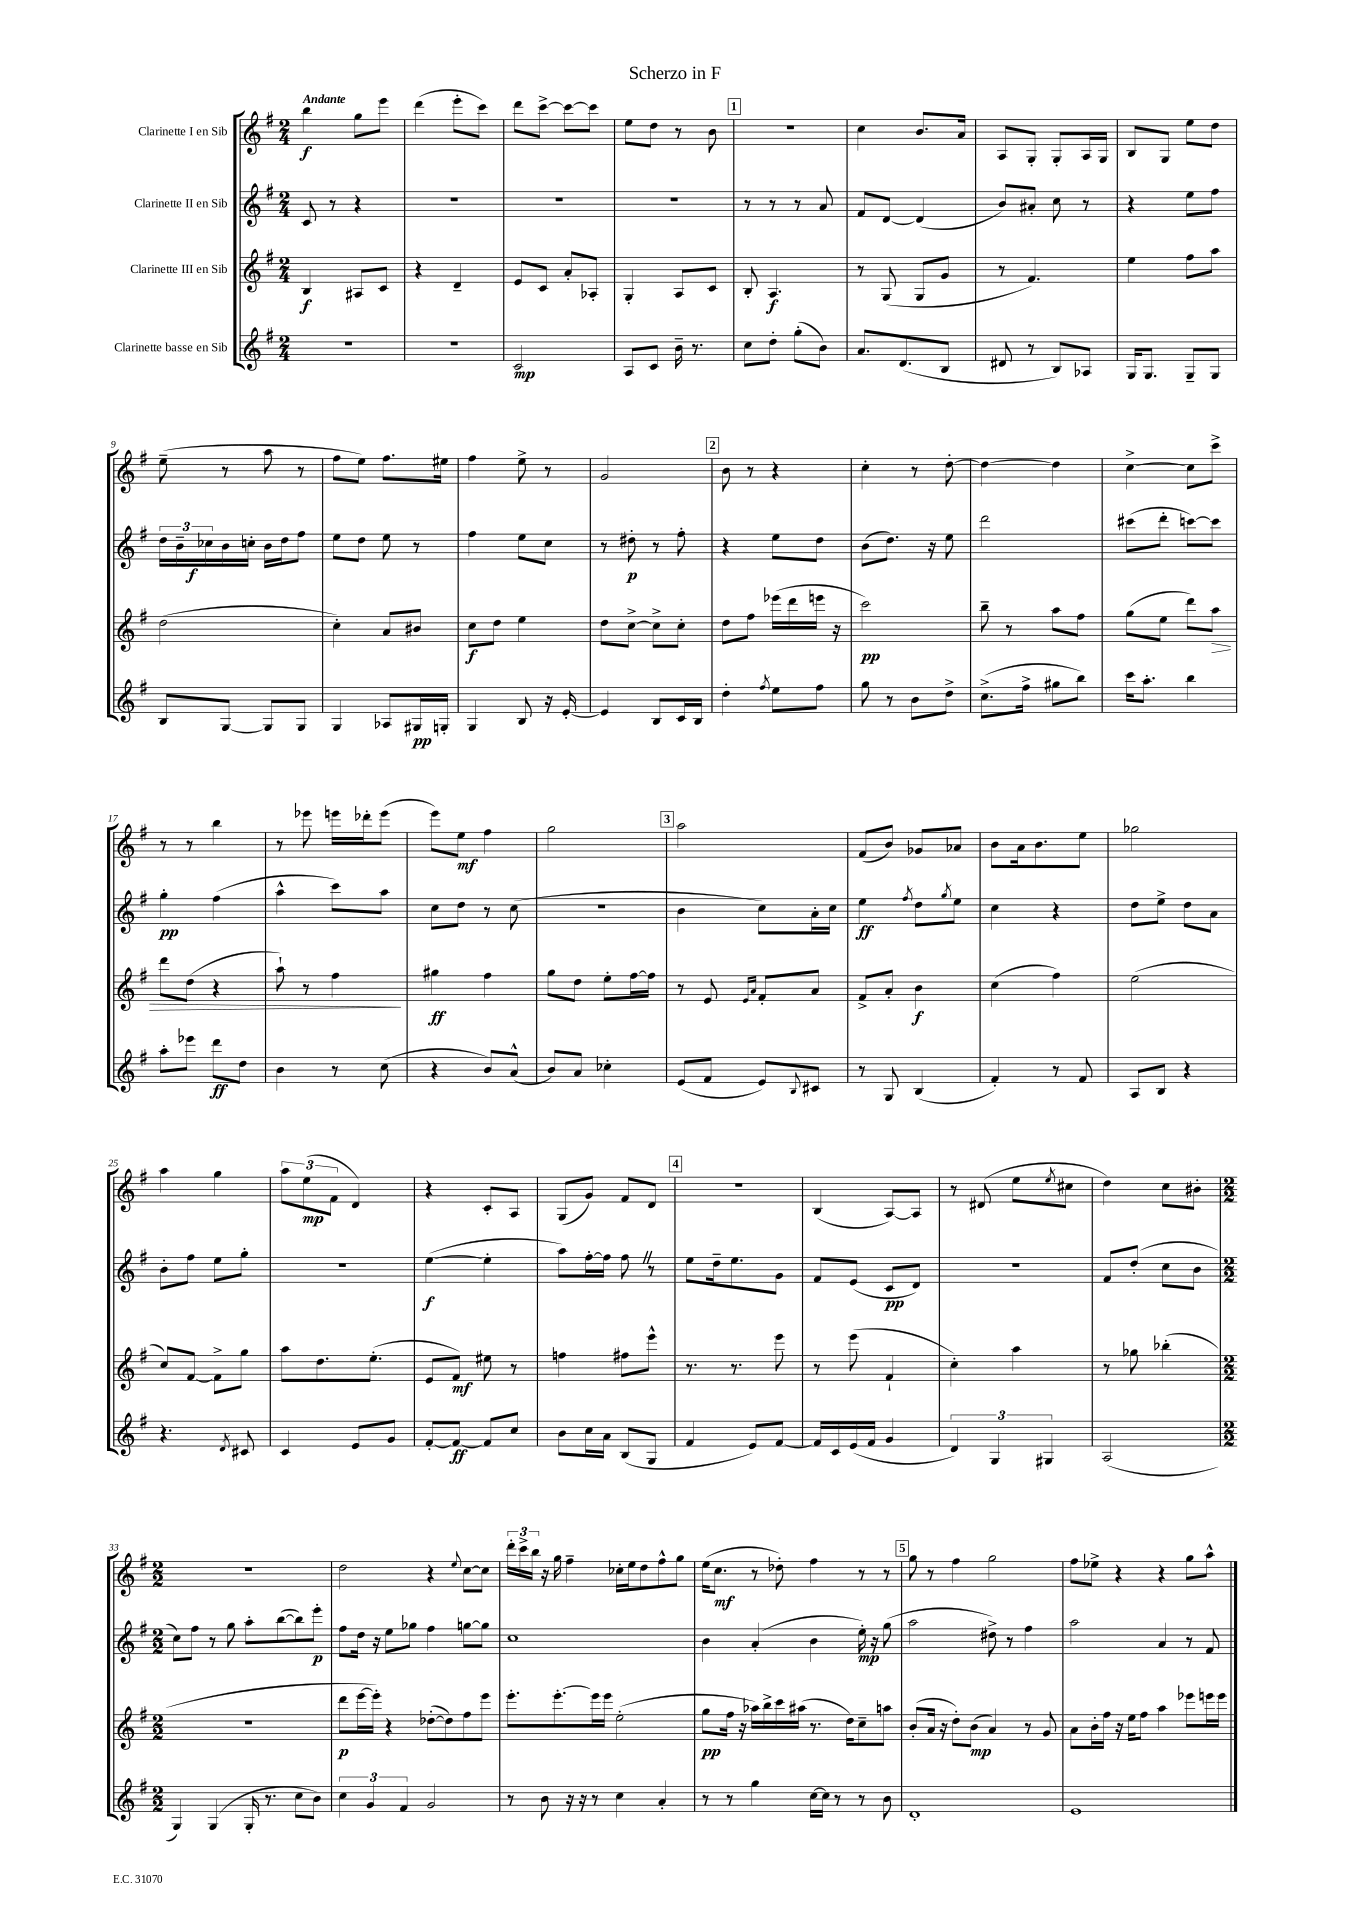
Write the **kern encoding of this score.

**kern	**kern	**kern	**kern
*staff4	*staff3	*staff2	*staff1
*clefG2	*clefG2	*clefG2	*clefG2
*k[f#]	*k[f#]	*k[f#]	*k[f#]
*M2/4	*M2/4	*M2/4	*M2/4
2r	4B	8c	4bb
.	.	8r	.
.	8A#	4r	8gg
.	8c	.	8eee
=	=	=	=
2r	4r	2r	(4ddd
.	4d~	.	8eee'
.	.	.	8ccc)
=	=	=	=
2c	8e	2r	8ddd
.	8c	.	[8ccc^
.	8a'	.	8ccc_
.	8A-'	.	8ccc]
=	=	=	=
8A	4G'	2r	8ee
8c	.	.	8dd
16b~	8A	.	8r
8.r	.	.	.
.	8c	.	8b
=	=	=	=
8cc	8B'	8r	2r
8dd'	4.A	8r	.
(8gg'	.	8r	.
8b)	.	8a	.
=	=	=	=
8.a	8r	8f#	4cc
.	(8G	[8d	.
(8.d	.	.	.
.	8G	(4d]	8.b
8B	8g	.	.
.	.	.	16a
=	=	=	=
8d#	8r	8b)	8A
8r	4.f#)	8a#'	8G'
8B)	.	8cc	8G'
8A-	.	8r	16A
.	.	.	16G
=	=	=	=
16G	4ee	4r	8B
8.G	.	.	.
.	.	.	8G
8G~	8ff#	8ee	8ee
8G	8aa	8ff#	8dd
=	=	=	=
8B	(2dd	24dd	(8ee~
.	.	24b~	.
.	.	24cc-	.
[8G	.	16b	8r
.	.	16cc'	.
8G]	.	16b	8aa
.	.	16dd	.
8G	.	8ff#	8r
=	=	=	=
4G	4cc')	8ee	8ff#
.	.	8dd	8ee)
8A-	8a	8ee	8.ff#
16G#	8b#	8r	.
16G'	.	.	16ee#
=	=	=	=
4G	8cc	4ff#	4ff#
.	8dd	.	.
8B	4ee	8ee	8ee^
16r	.	8cc	8r
[16e'	.	.	.
=	=	=	=
4e]	8dd	8r	2g
.	[8cc^	8dd#'	.
8B	8cc^]	8r	.
16c	8cc'	8ff#'	.
16B	.	.	.
=	=	=	=
4dd'	8dd	4r	8b
.	8ff#	.	8r
8qff#	.	.	.
8ee	(16eee-	8ee	4r
.	16ddd	.	.
8ff#	16eee	8dd	.
.	16r	.	.
=	=	=	=
8gg	2ccc)	(8b	4cc'
8r	.	8.dd)	.
8b	.	.	8r
.	.	16r	.
8dd^	.	8ee	[8dd'
=	=	=	=
(8.cc^	8bb~	2ddd	4dd_
.	8r	.	.
16ff#^	.	.	.
8gg#	8aa	.	4dd]
8bb)	8ff#	.	.
=	=	=	=
16ccc	(8gg	(8ccc#	[4cc^
8.aa'	.	.	.
.	8ee	8ddd'	.
4bb	8ddd)	[8ccc)	8cc]
.	8aa	8ccc]	8ccc^
=	=	=	=
8aa'	8ddd	4gg'	8r
8eee-	(8dd	.	8r
8ddd	4r	(4ff#	4bb
8dd	.	.	.
=	=	=	=
4b	8aa`)	4aa^^	8r
.	8r	.	8eee-
8r	4ff#	8ccc)	16eee
.	.	.	16ddd-'
(8cc	.	8aa	(8eee
=	=	=	=
4r	4gg#	8cc	8eee)
.	.	8dd	8ee
8b)	4ff#	8r	4ff#
(8a^^	.	(8cc	.
=	=	=	=
8b)	8gg	2r	2gg
8a	8dd	.	.
4cc-'	8ee'	.	.
.	[16ff#	.	.
.	16ff#]	.	.
=	=	=	=
(8e	8r	4b	2aa
8f#	8e	.	.
.	16qqe	.	.
.	16qqa	.	.
8e)	8f#'	8cc)	.
8qqB	.	.	.
8c#	8a	16a'	.
.	.	16cc	.
=	=	=	=
8r	8f#^	4ee	(8f#
8G	8a'	.	8b)
.	.	8qff#	.
(4B	4b	8dd	8g-
.	.	8qgg	.
.	.	8ee	8a-
=	=	=	=
4f#')	(4cc	4cc	8b
.	.	.	16a
.	.	.	8.b
8r	4ff#)	4r	.
8f#	.	.	8ee
=	=	=	=
8A	(2ee	8dd	2gg-
8B	.	8ee^	.
4r	.	8dd	.
.	.	8a	.
=	=	=	=
4.r	8cc)	8b'	4aa
.	[8f#	8ff#	.
.	8f#^]	8ee	4gg
8qd	.	.	.
8c#	8gg	8gg'	.
=	=	=	=
4c	8aa	2r	12aa
.	.	.	(12ee
.	8.dd	.	.
.	.	.	12f#
8e	.	.	4d)
.	(8.ee'	.	.
8g	.	.	.
=	=	=	=
[8f#'	8e	([4ee	4r
8f#_	8f#)	.	.
8f#]	8ee#	4ee']	8c'
8cc	8r	.	8A
=	=	=	=
8b	4ff	8aa)	(8G
16cc	.	[16ff#'	8g)
16a	.	16ff#]	.
(8B	8ff#	8ff#	8f#
8G	8eee^^	8r	8d
=	=	=	=
4f#	8.r	8ee	2r
.	.	16dd~	.
.	8.r	8.ee	.
8e)	.	.	.
[8f#	8eee	8g	.
=	=	=	=
16f#]	8r	8f#	(4B
16c	.	.	.
(16e	(8eee	(8e	.
16f#	.	.	.
4g	4f#`	8c	[8A)
.	.	8d)	8A]
=	=	=	=
6d)	4cc')	2r	8r
.	.	.	(8d#
6G	.	.	.
.	4aa	.	8ee
6G#	.	.	.
.	.	.	8qee
.	.	.	8cc#
=	=	=	=
(2A	8r	8f#	4dd)
.	8gg-	(8dd'	.
.	(4bb-'	8cc	8cc
.	.	8b	8b#'
=	=	=	=
*M2/2	*M2/2	*M2/2	*M2/2
4G)	1r	8cc)	1r
.	.	8ff#	.
(4G	.	8r	.
.	.	8gg	.
16G'	.	8aa'	.
8.r	.	.	.
.	.	([8bb	.
8cc	.	8bb])	.
8b)	.	8eee'	.
=	=	=	=
6cc	8ddd	8ff#	2dd
.	[16eee	16dd	.
6g	.	.	.
.	16eee'])	16r	.
.	4r	8ee	.
6f#	.	.	.
.	.	8gg-	.
2g	([8dd-'	4ff#	4r
.	8dd-])	.	.
.	.	.	8qqee
.	8ff#	[8gg	[8cc
.	8eee	8gg]	8cc]
=	=	=	=
8r	8.eee'	1cc	24ddd'
.	.	.	24ccc^
.	.	.	24bb
8b	.	.	16r
.	[8.eee'	.	16gg
16r	.	.	4ff#~
16r	.	.	.
8r	16eee]	.	.
.	16eee	.	.
4cc	(2ee'	.	16cc-'
.	.	.	16ee
.	.	.	8dd
4a'	.	.	8ff#^^
.	.	.	8gg
=	=	=	=
8r	8gg	4b	(16ee
.	.	.	8.cc
8r	16ff#	.	.
.	16r	.	.
4gg	16aa-)	(4a'	8r
.	16bb^	.	.
.	16ccc	.	8dd-')
.	(16aa#	.	.
[16cc	8.r	4b	4ff#
16cc]	.	.	.
8r	.	.	.
.	16dd)	.	.
8r	8cc~	16ee')	8r
.	.	16r	.
8b	8aa	(8gg	8r
=	=	=	=
1d'	(8b'	2aa	8gg
.	16a	.	8r
.	16r	.	.
.	8dd')	.	4ff#
.	(8b	.	.
.	4a)	8dd#^)	2gg
.	.	8r	.
.	8r	4ff#	.
.	8g	.	.
=	=	=	=
1e	8a	2aa	8ff#
.	16b'	.	8ee-^
.	16ff#	.	.
.	16r	.	4r
.	16ee	.	.
.	8ff#	.	.
.	4aa	4a	4r
.	8eee-	8r	8gg
.	16eee	8f#	8aa^^
.	16eee	.	.
==	==	==	==
*-	*-	*-	*-
